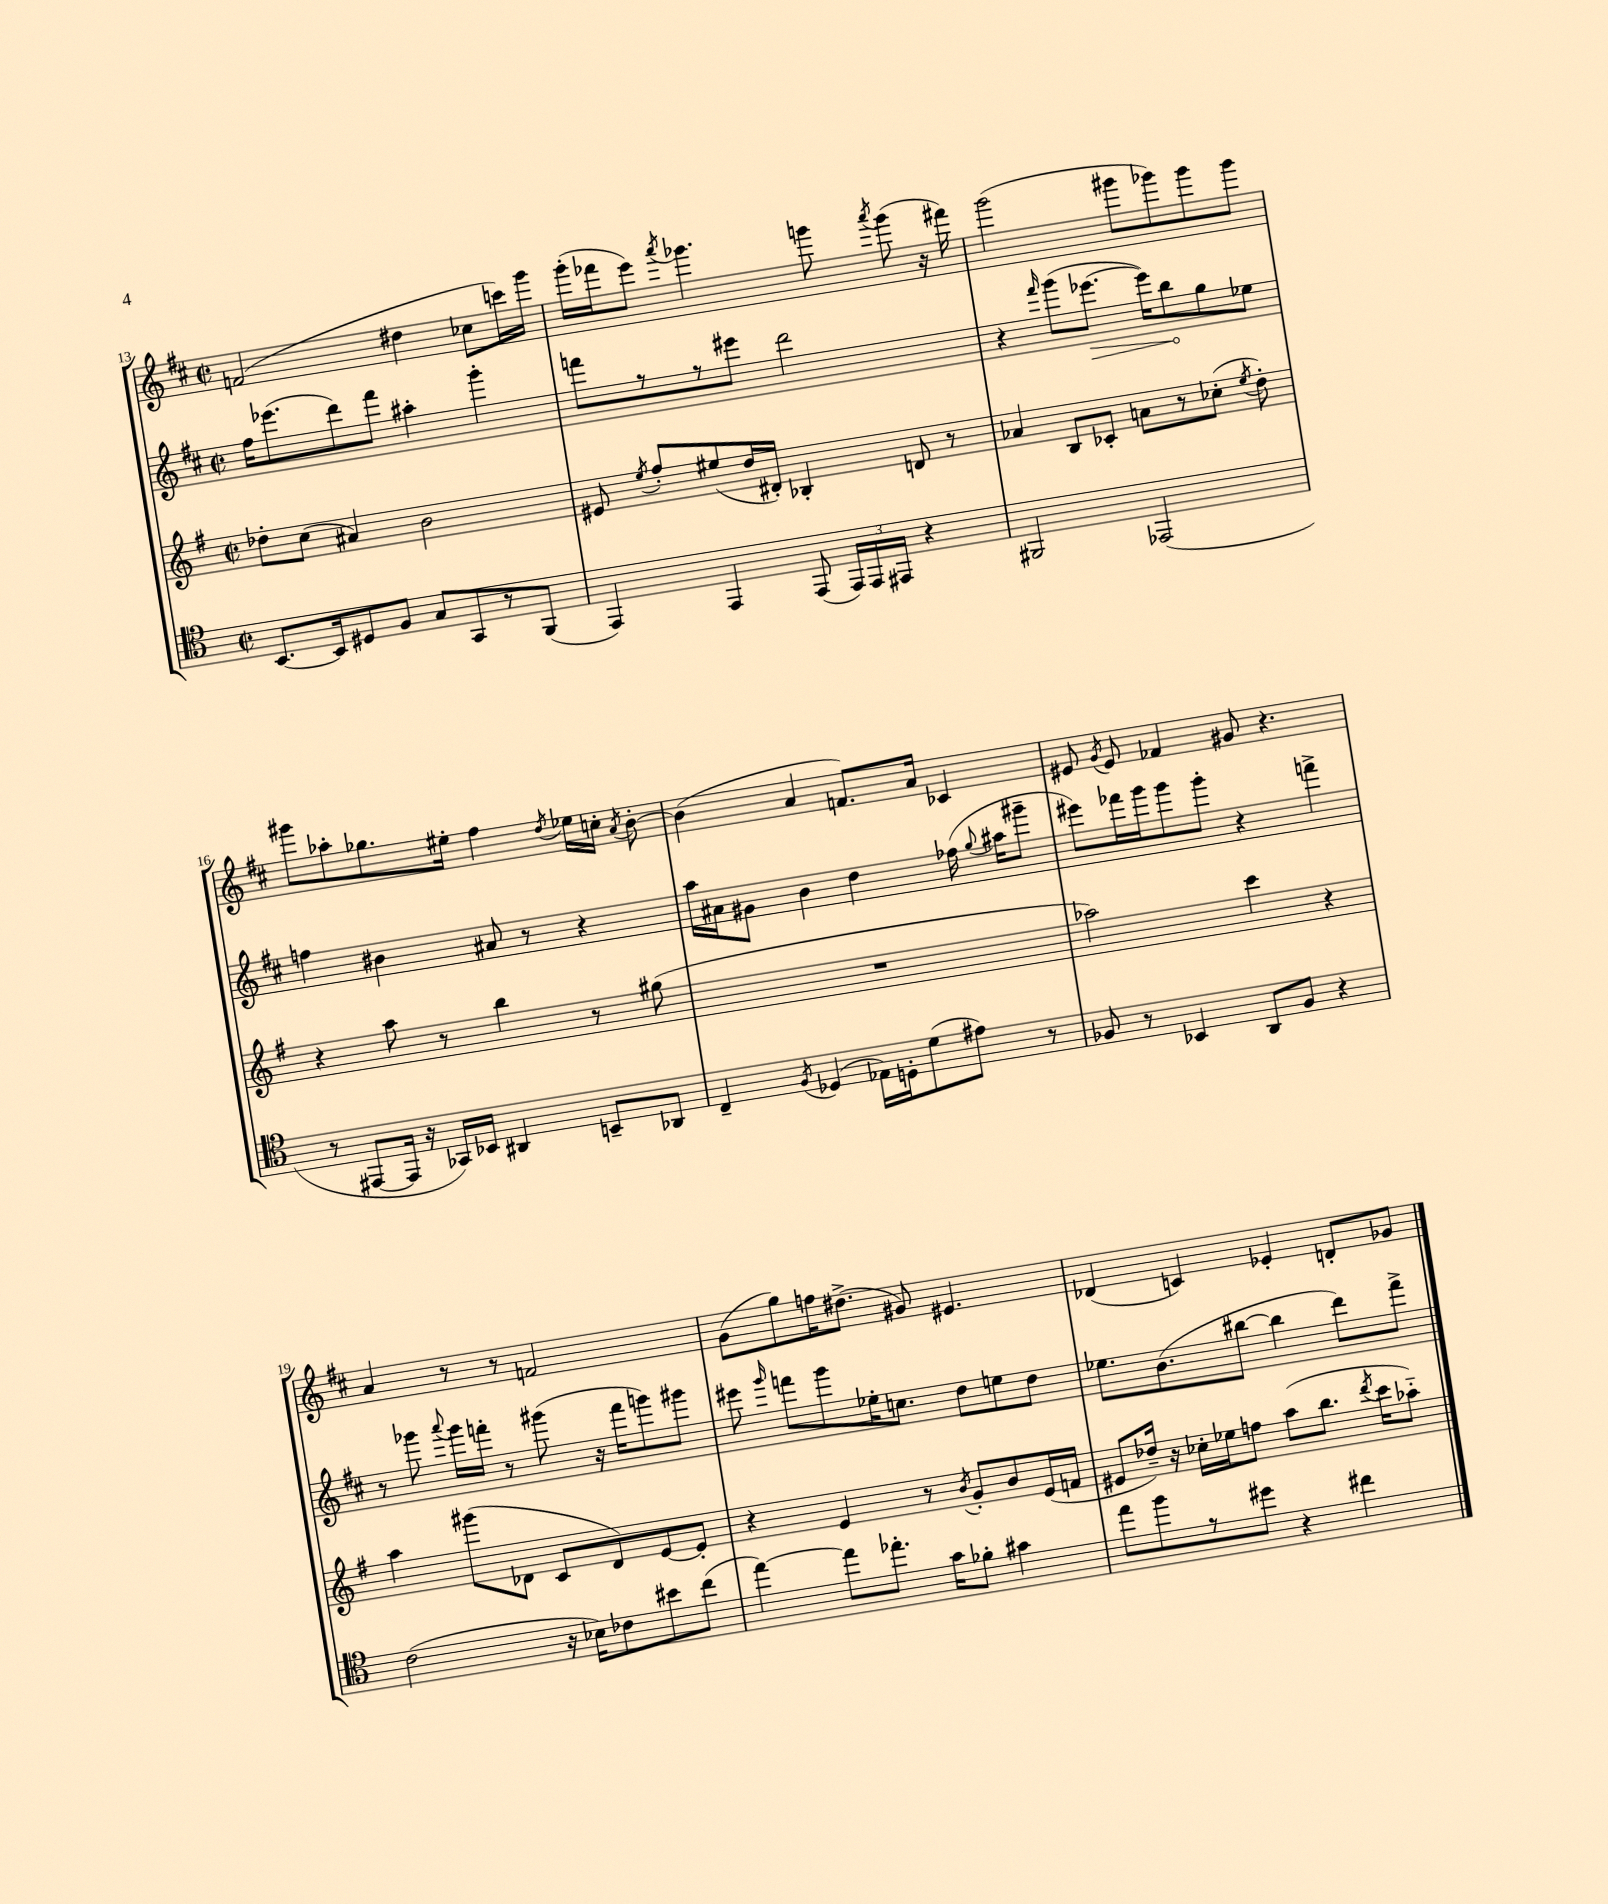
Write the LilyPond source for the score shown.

<<
\new StaffGroup <<
\new Staff = "s0" {
    \clef treble \key d \major \defaultTimeSignature \time 2/2
    \autoBeamOff f'2( dis''4 ces''8[ c'''16) g'''16] |
    g'''16[-.( fes'''16 e'''8]) \acciaccatura { a'''8 } ges'''4. g'''8 \acciaccatura { a'''8 } g'''8( r16 fis'''16) |
    g'''2( gis'''8[ ges'''8) ges'''8 ges'''8] |
    gis'''8[ aes''8-. ges''8. eis''16]-. fis''4 \acciaccatura { d''8 } ees''16[ c''16]-. \acciaccatura { a'8 } b'8~-. |
    b'4( a'4 f'8.[) a'16] ces'4 |
    eis'8 \acciaccatura { g'8 } eis'8 fes'4 gis'8 r4. |
    a'4 r8 r8 f'2 |
    g'8[( g''8) f''16 dis''8.]->( gis'8) eis'4. |
    des'4( c'4) ees'4-. d'8[-. ges'8] \bar "|." |
}
\new Staff = "s1" {
    \clef treble \key d \major \defaultTimeSignature \time 2/2
    \autoBeamOff fis''16[ ees'''8.( d'''8) fis'''8] ais''4-. g'''4-. |
    f'''8[ r8 r8 eis'''8] d'''2 |
    r4 \grace { fis'''16 } g'''8[( \once \override Hairpin.circled-tip = ##t ees'''8.]~\> ees'''16[) b''8\! g''8 ees''8] |
    f''4 bis'4 ais'8 r8 r4 |
    a''16[ ais'16 gis'8] b'4 d''4 fes''16( \appoggiatura { g''8 } ais''16[ gis'''8]-- |
    eis'''8[) fes'''16 g'''16 g'''8 g'''8]-. r4 f'''4-> |
    r8 ges'''8 \appoggiatura { a'''8 } ges'''16[ f'''16]-. r8 gis'''8( r16 f'''16[ g'''8) gis'''8] |
    eis'''8 \grace { g'''16 } f'''8[ g'''8 ees''16-. c''8.] d''8[ e''8 d''8] |
    ees''8.[ b'8.( bis''8]~ bis''4 d'''8[) fis'''8]-> \bar "|." |
}
\new Staff = "s2" {
    \clef treble \key g \major \defaultTimeSignature \time 2/2
    \autoBeamOff des''8[-. c''8]( ais'4) b'2 |
    eis'8 \acciaccatura { e''8 } fis''8[-. eis''8( d''16 dis'16]-.) bes4-. d'8 r8 |
    aes'4 b8[ ces'8]-. a'8[ r8 ces''8]-.( \acciaccatura { e''8 } d''8-.) |
    r4 a''8 r8 b''4 r8 gis''8( |
    R1 |
    aes''2) c'''4 r4 |
    a''4 gis'''8[( des'8] c'8[ des'8) e'8~ e'8]-. |
    r4 e'4 r8 \acciaccatura { b'8 } g'8[-. b'8 e'16( f'16] |
    eis'8[ des''16]--) r16 ces''16[-. ees''16 f''8] a''8[( b''8.] \acciaccatura { d'''8 } c'''16[ aes''8]-_) \bar "|." |
}
\new Staff = "s3" {
    \clef tenor \key c \major \defaultTimeSignature \time 2/2
    \autoBeamOff b,8.[~ b,16 dis8 f8] g8[ g,8 r8 f,8]( |
    e,4) e,4 e,8( \tuplet 3/2 { e,16[) e,16 eis,16] } r4 |
    fis,2 ees,2( |
    r8 eis,8[~ eis,16] r16 ges,16[) bes,16] ais,4 b,8[-- aes,8] |
    c4-- \acciaccatura { f8 } des4( ees16[) d16-. d'8( eis'8]) r8 |
    fes8 r8 bes,4 a,8[ fes8] r4 |
    c'2( r16 bes16[) ces'8 bis'8 c''8]( |
    e''4~) e''8[ ees''8.]-. g'16[ fes'8]-. gis'4 |
    e''8[ f''8 r8 dis''8] r4 cis''4 \bar "|." |
}
>>
>>
\layout { \context { \Score currentBarNumber = #13 } }
